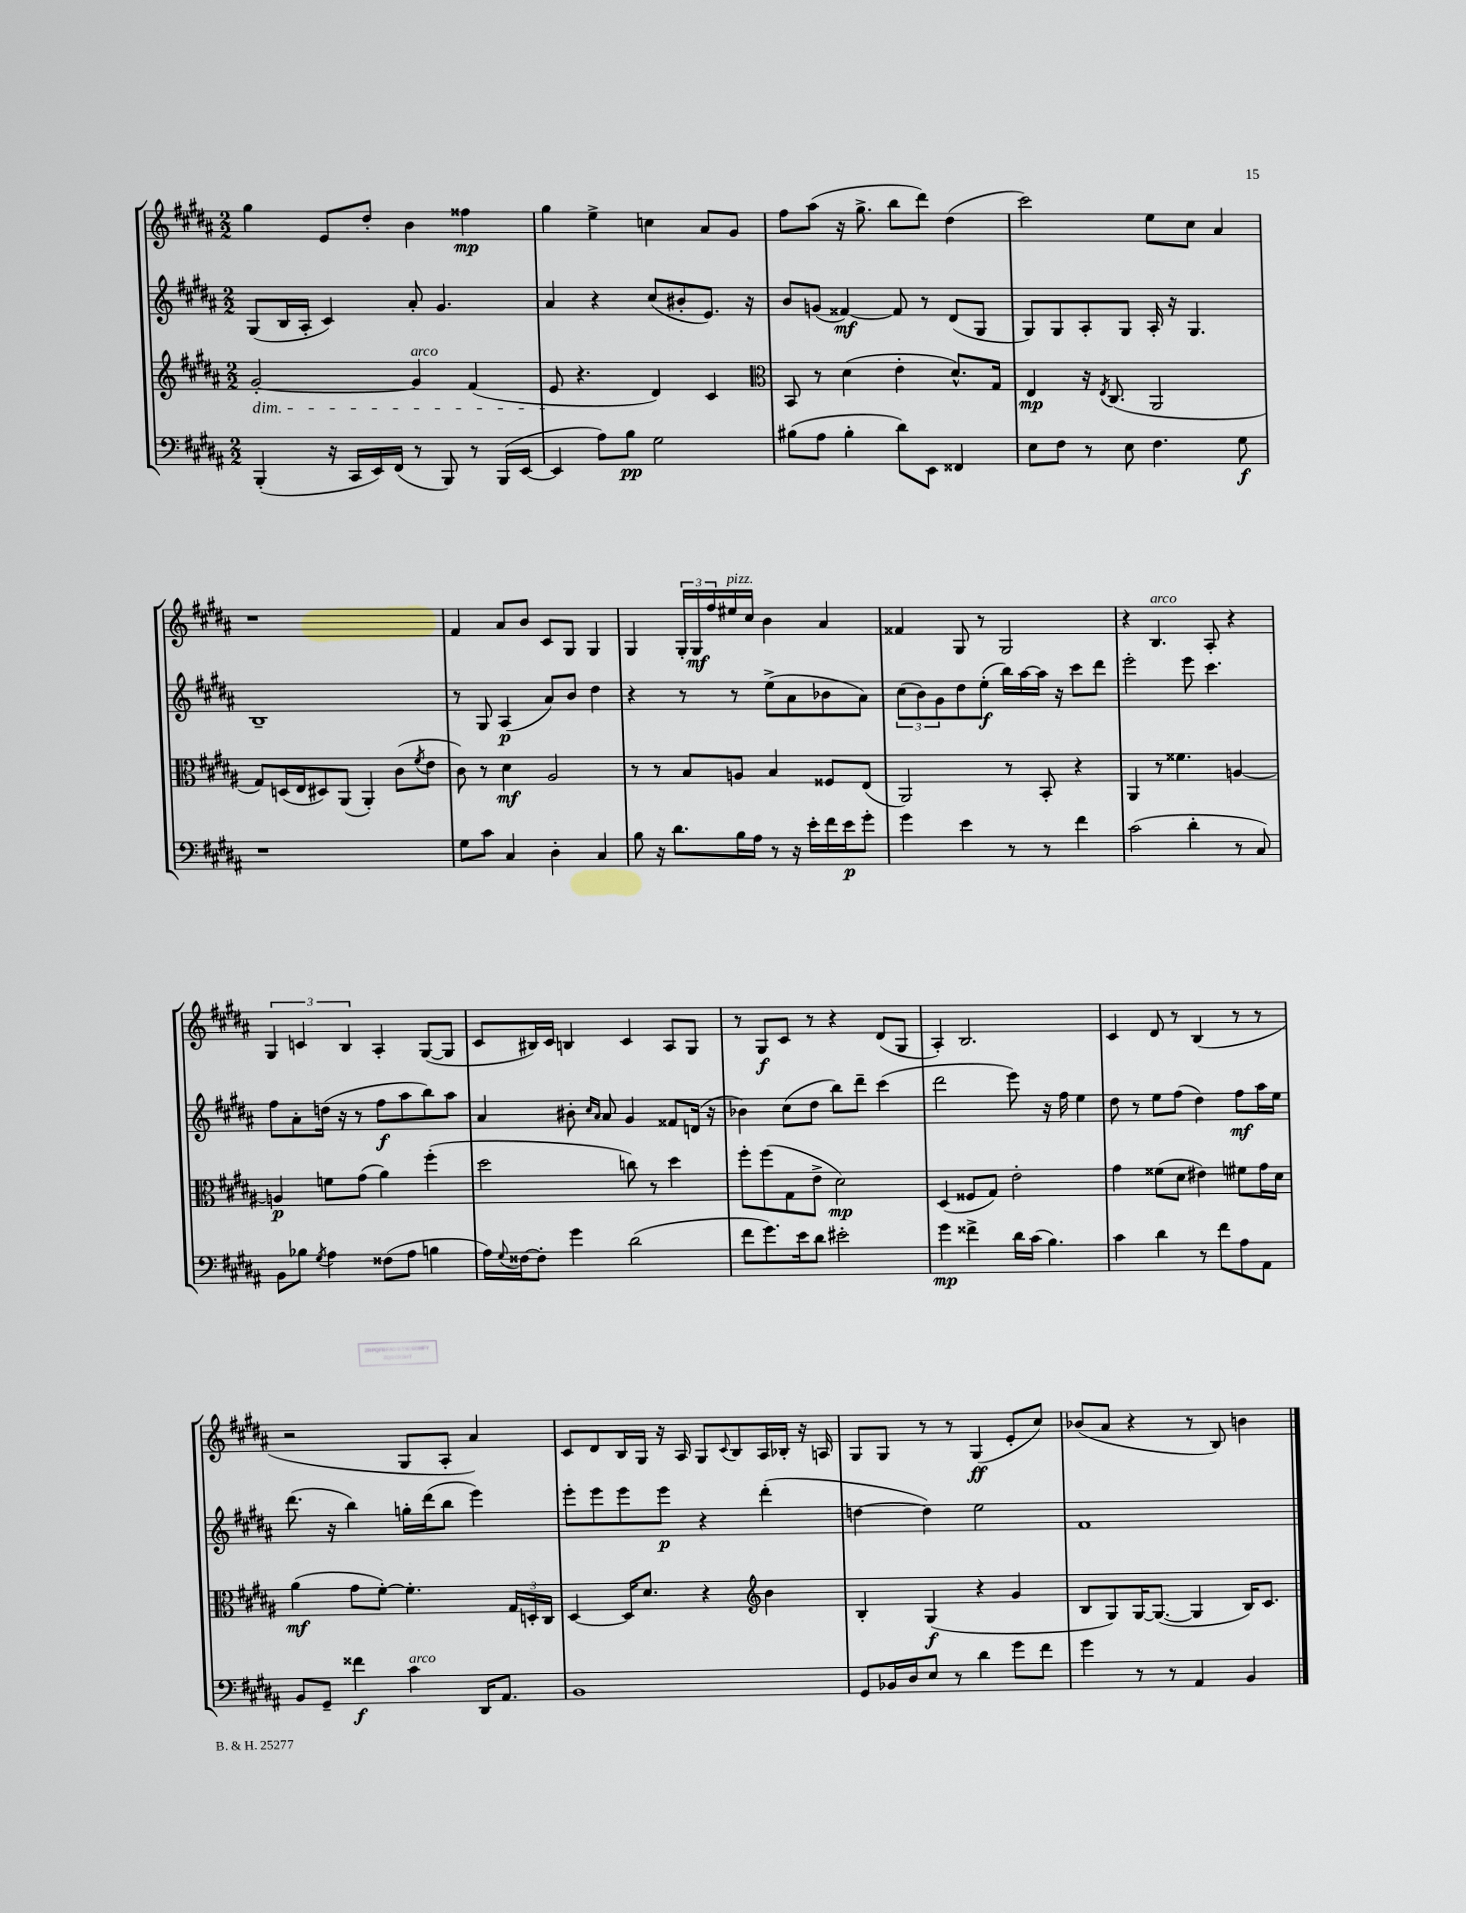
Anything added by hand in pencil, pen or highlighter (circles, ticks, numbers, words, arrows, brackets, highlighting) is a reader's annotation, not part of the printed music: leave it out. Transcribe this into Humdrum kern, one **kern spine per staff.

**kern	**dynam	**kern	**dynam	**kern	**dynam	**kern	**dynam
*part4	*part4	*part3	*part3	*part2	*part2	*part1	*part1
*staff4	*staff4	*staff3	*staff3	*staff2	*staff2	*staff1	*staff1
*clefF4	*	*clefG2	*	*clefG2	*	*clefG2	*
*k[f#c#g#d#a#]	*	*k[f#c#g#d#a#]	*	*k[f#c#g#d#a#]	*	*k[f#c#g#d#a#]	*
*M2/2	*	*M2/2	*	*M2/2	*	*M2/2	*
=34	=34	=34	=34	=34	=34	=34	=34
!	!	!LO:TX:b:i:t=dim.	!	!	!	!	!
(4BBB'/	.	[2g#'/	.	(8G#/L	.	4gg#\	.
.	.	.	.	16B/L	.	.	.
.	.	.	.	16A#'/JJ	.	.	.
16r	.	.	.	4c#/)	.	8e/L	.
16CC#/LL	.	.	.	.	.	.	.
16EE/)	.	.	.	.	.	8dd#'/J	.
(16FF#/JJ	.	.	.	.	.	.	.
!	!	!LO:TX:a:i:t=arco	!	!	!	!	!
8r	.	4g#/]	.	8a#'/	.	4b\	.
8BBB/)	.	.	.	4.g#/	.	.	.
8r	.	(4f#/	.	.	.	4ff##X\	mp
(16BBB/LL	.	.	.	.	.	.	.
[16EE/JJ	.	.	.	.	.	.	.
=35	=35	=35	=35	=35	=35	=35	=35
4EE/]	.	8e/	.	4a#/	.	4gg#\	.
.	.	4.r	.	.	.	.	.
8A#\L)	.	.	.	4r	.	4ee^\	.
8B\J	pp	.	.	.	.	.	.
2G#\	.	4d#/)	.	(8cc#/L	.	4ccn\	.
.	.	.	.	8b#X'/	.	.	.
.	.	4c#/	.	8.e/J)	.	8a#/L	.
.	.	.	.	.	.	8g#/J	.
.	.	.	.	16r	.	.	.
=36	=36	=36	=36	=36	=36	=36	=36
*	*	*clefC3	*	*	*	*	*
(8B#X\L	.	8BB/	.	8b/L	.	8ff#\L	.
8A#\J	.	8r	.	(8gn/J	.	(8aa#\J	.
4B#'\	.	(4d#\	.	[4f##X/)	mf	16r	.
.	.	.	.	.	.	8.gg#^\	.
8d#\L)	.	4e'\	.	8f##/]	.	8bb\L	.
8EE\J	.	.	.	8r	.	8ddd#\J)	.
4FF##X/	.	8.d#^^/L)	.	(8d#/L	.	(4dd#\	.
.	.	.	.	8G#/J	.	.	.
.	.	16G#/Jk	.	.	.	.	.
=37	=37	=37	=37	=37	=37	=37	=37
8E\L	.	4E/	mp	8G#/L)	.	2ccc#\)	.
8F#\J	.	.	.	8G#/	.	.	.
8r	.	16r	.	8A#'/	.	.	.
.	.	8qE/	.	.	.	.	.
.	.	(8.C#/	.	.	.	.	.
8E\	.	.	.	8G#/J	.	.	.
4.F#\	.	2AA#/	.	16A#'/	.	8ee\L	.
.	.	.	.	16r	.	.	.
.	.	.	.	4.G#/	.	8cc#\J	.
.	.	.	.	.	.	4a#/	.
8G#\	f	.	.	.	.	.	.
!!LO:LB:g=z
=38	=38	=38	=38	=38	=38	=38	=38
1r	.	8G#/L)	.	1B~	.	1r	.
.	.	(16Dn/L	.	.	.	.	.
.	.	16E/J	.	.	.	.	.
.	.	8D#X/)	.	.	.	.	.
.	.	(8AA#/J	.	.	.	.	.
.	.	4AA#'/)	.	.	.	.	.
.	.	(8c#\L	.	.	.	.	.
.	.	8qf#/	.	.	.	.	.
.	.	8e\J	.	.	.	.	.
=39	=39	=39	=39	=39	=39	=39	=39
8G#\L	.	8c#\)	.	8r	.	4f#/	.
8c#\J	.	8r	.	8G#/	.	.	.
4C#/	.	4d#\	mf	(4A#/	p	8a#/L	.
.	.	.	.	.	.	8b/J	.
4D#'\	.	2A#/	.	8a#/L)	.	8c#/L	.
.	.	.	.	8b/J	.	8G#/J	.
4C#/	.	.	.	4dd#\	.	4G#/	.
=40	=40	=40	=40	=40	=40	=40	=40
8B\	.	8r	.	4r	.	4G#/	.
16r	.	8r	.	.	.	.	.
8.d#\L	.	.	.	.	.	.	.
.	.	8B/L	.	8r	.	24G#'/LL	.
.	.	.	.	.	.	24G#/	mf
.	.	.	.	.	.	24ff#/	.
!	!	!	!	!	!	!LO:TX:a:i:t=pizz.	!
16B\L	.	8An/J	.	8r	.	16ee#X/	.
16A#\JJ	.	.	.	.	.	16cc#/JJ	.
8r	.	4B/	.	(8ee^\L	.	4b\	.
16r	.	.	.	8a#\	.	.	.
16e'\LL	.	.	.	.	.	.	.
16f#\	.	8F##X/L	.	8b-X\	.	4a#/	.
16e\J	p	.	.	.	.	.	.
8g#'\J	.	(8E/J	.	8a#\J)	.	.	.
=41	=41	=41	=41	=41	=41	=41	=41
4g#\	.	2AA#/)	.	(12cc#\L	.	4f##X/	.
.	.	.	.	12b\)	.	.	.
.	.	.	.	12g#\	.	.	.
4e\	.	.	.	8dd#\	.	8G#/	.
.	.	.	.	(8ee'\J	f	8r	.
8r	.	8r	.	16bb\LL)	.	2G#/	.
.	.	.	.	[16aa#\	.	.	.
8r	.	8BB'/	.	16aa#\JJ]	.	.	.
.	.	.	.	16r	.	.	.
4f#\	.	4r	.	8ccc#\L	.	.	.
.	.	.	.	8ddd#\J	.	.	.
=42	=42	=42	=42	=42	=42	=42	=42
(2c#\	.	4AA#/	.	2eee'\	.	4r	.
!	!	!	!	!	!	!LO:TX:a:i:t=arco	!
.	.	8r	.	.	.	4.B/	.
.	.	4.f##X\	.	.	.	.	.
4d#'\	.	.	.	8eee\	.	.	.
.	.	.	.	4.ccc#\	.	8A#'/	.
8r	.	[4An/	.	.	.	4r	.
8C#/)	.	.	.	.	.	.	.
!!LO:LB:g=z
=43	=43	=43	=43	=43	=43	=43	=43
8BB\L	.	4An/]	p	8ff#\L	.	6G#/	.
8B-X\J	.	.	.	8a#'\	.	.	.
.	.	.	.	.	.	6cn/	.
8qG#/	.	.	.	.	.	.	.
4A#\	.	8fn\L	.	(16ddn\Jk	.	.	.
.	.	.	.	16r	.	.	.
.	.	.	.	.	.	6B/	.
.	.	(8g#\J	.	8r	.	.	.
(8F##X\L	.	4a#\)	.	8ff#\L	f	4A#'/	.
8A#\J	.	.	.	8aa#\	.	.	.
4Bn\	.	(4ff#'\	.	8bb\)	.	([8G#/L	.
.	.	.	.	8aa#\J	.	8G#/J]	.
=44	=44	=44	=44	=44	=44	=44	=44
16A#\LL)	.	2dd#\	.	4a#/	.	8c#/L	.
8qqG#/	.	.	.	.	.	.	.
[16F##X\J	.	.	.	.	.	.	.
8F##'\J]	.	.	.	.	.	16B#X/L)	.
.	.	.	.	.	.	16c#/JJ	.
4g#\	.	.	.	8b#X'\	.	4Bn/	.
.	.	.	.	16qqcc#/LL	.	.	.
.	.	.	.	16qqa#/JJ	.	.	.
.	.	.	.	8a#/	.	.	.
(2d#\	.	8ccn\)	.	4g#/	.	4c#/	.
.	.	8r	.	.	.	.	.
.	.	4dd#\	.	8f##X/L	.	8A#/L	.
.	.	.	.	(16dn/Jk	.	8G#/J	.
.	.	.	.	16r	.	.	.
=45	=45	=45	=45	=45	=45	=45	=45
8f#\L	.	8ff#'\L	.	4b-X\)	.	8r	.
8.g#\)	.	(8ff#\	.	.	.	8G#/L	f
.	.	8G#\	.	(8cc#\L	.	8c#/J	.
16e\k	.	.	.	.	.	.	.
8d#\J	.	8e^\J	.	8dd#\J	.	8r	.
2e#X'\	.	2d#\)	mp	8bb\L)	.	4r	.
.	.	.	.	8ddd#~\J	.	.	.
.	.	.	.	(4ccc#\	.	(8d#/L	.
.	.	.	.	.	.	8G#/J	.
=46	=46	=46	=46	=46	=46	=46	=46
4g#\	mp	(4D#/	.	2ddd#\	.	4A#'/)	.
4f##X^\	.	8F##X/L	.	.	.	2.B/	.
.	.	8G#/J)	.	.	.	.	.
16d#\LL	.	2e'\	.	8eee\)	.	.	.
(16c#\JJ	.	.	.	.	.	.	.
4.B\)	.	.	.	16r	.	.	.
.	.	.	.	16ff#\	.	.	.
.	.	.	.	4ee\	.	.	.
=47	=47	=47	=47	=47	=47	=47	=47
4c#\	.	4g#\	.	8dd#\	.	4c#/	.
.	.	.	.	8r	.	.	.
4d#\	.	(8f##X\L	.	8ee\L	.	8d#/	.
.	.	8d#\J	.	(8ff#\J	.	8r	.
8r	.	4e#X\)	.	4dd#\)	.	(4B/	.
8f#\L	.	.	.	.	.	.	.
8A#\	.	8f#X\L	.	8ff#\L	mf	8r	.
8AA#\J	.	16g#\L	.	16aa#\L	.	8r	.
.	.	16d#\JJ	.	16ee\JJ	.	.	.
!!LO:LB:g=z
=48	=48	=48	=48	=48	=48	=48	=48
8BB/L	.	(4a#\	mf	(8.ddd#\	.	2r	.
8GG#~/J	.	.	.	.	.	.	.
.	.	.	.	16r	.	.	.
4f##X\	f	8g#\L	.	4bb\)	.	.	.
.	.	[8f#'\J)	.	.	.	.	.
!LO:TX:a:i:t=arco	!	!	!	!	!	!	!
4c#\	.	4.f#'\]	.	16ggn'\LL	.	8G#/L	.
.	.	.	.	(16ddd#\J	.	.	.
.	.	.	.	8bb\J	.	8A#'/J	.
16DD#/KL	.	.	.	4eee\)	.	4a#/)	.
8.AA#/J	.	.	.	.	.	.	.
.	.	24G#/LL	.	.	.	.	.
.	.	24Dn'/	.	.	.	.	.
.	.	24C#/JJ	.	.	.	.	.
=49	=49	=49	=49	=49	=49	=49	=49
1BB	.	[4D#/	.	8eee'\L	.	8c#/L	.
.	.	.	.	8eee\	.	8d#/	.
.	.	16D#/KL]	.	8eee\	.	16B/L	.
.	.	8.d#/J	.	.	.	16G#/JJ	.
.	.	.	.	8eee\J	p	16r	.
.	.	.	.	.	.	16A#/	.
.	.	4r	.	4r	.	8G#/L	.
.	.	.	.	.	.	8qqc#/	.
.	.	.	.	.	.	8B/	.
*	*	*clefG2	*	*	*	*	*
.	.	4b\	.	(4ddd#'\	.	16A#/L	.
.	.	.	.	.	.	16B-X'/JJ	.
.	.	.	.	.	.	16r	.
.	.	.	.	.	.	16An/	.
=50	=50	=50	=50	=50	=50	=50	=50
8GG#/L	.	4B'/	.	[4ddn\	.	8G#/L	.
16BB-X/L	.	.	.	.	.	8G#/J	.
16D#/J	.	.	.	.	.	.	.
8E/J	.	(4G#/	f	4dd\])	.	8r	.
8r	.	.	.	.	.	8r	.
4d#\	.	4r	.	2ee\	.	(4G#/	ff
8g#\L	.	4g#/	.	.	.	8e'/L	.
8f#\J	.	.	.	.	.	8cc#/J)	.
=51	=51	=51	=51	=51	=51	=51	=51
4g#\	.	8B/L	.	1f#	.	(8b-X/L	.
.	.	8G#/)	.	.	.	8a#/J	.
8r	.	[16G#/K	.	.	.	4r	.
.	.	(8.G#/J_	.	.	.	.	.
8r	.	.	.	.	.	.	.
4AA#/	.	4G#/]	.	.	.	8r	.
.	.	.	.	.	.	8B/)	.
4BB/	.	16B/KL)	.	.	.	4bn\	.
.	.	8.c#/J	.	.	.	.	.
==	==	==	==	==	==	==	==
*-	*-	*-	*-	*-	*-	*-	*-
